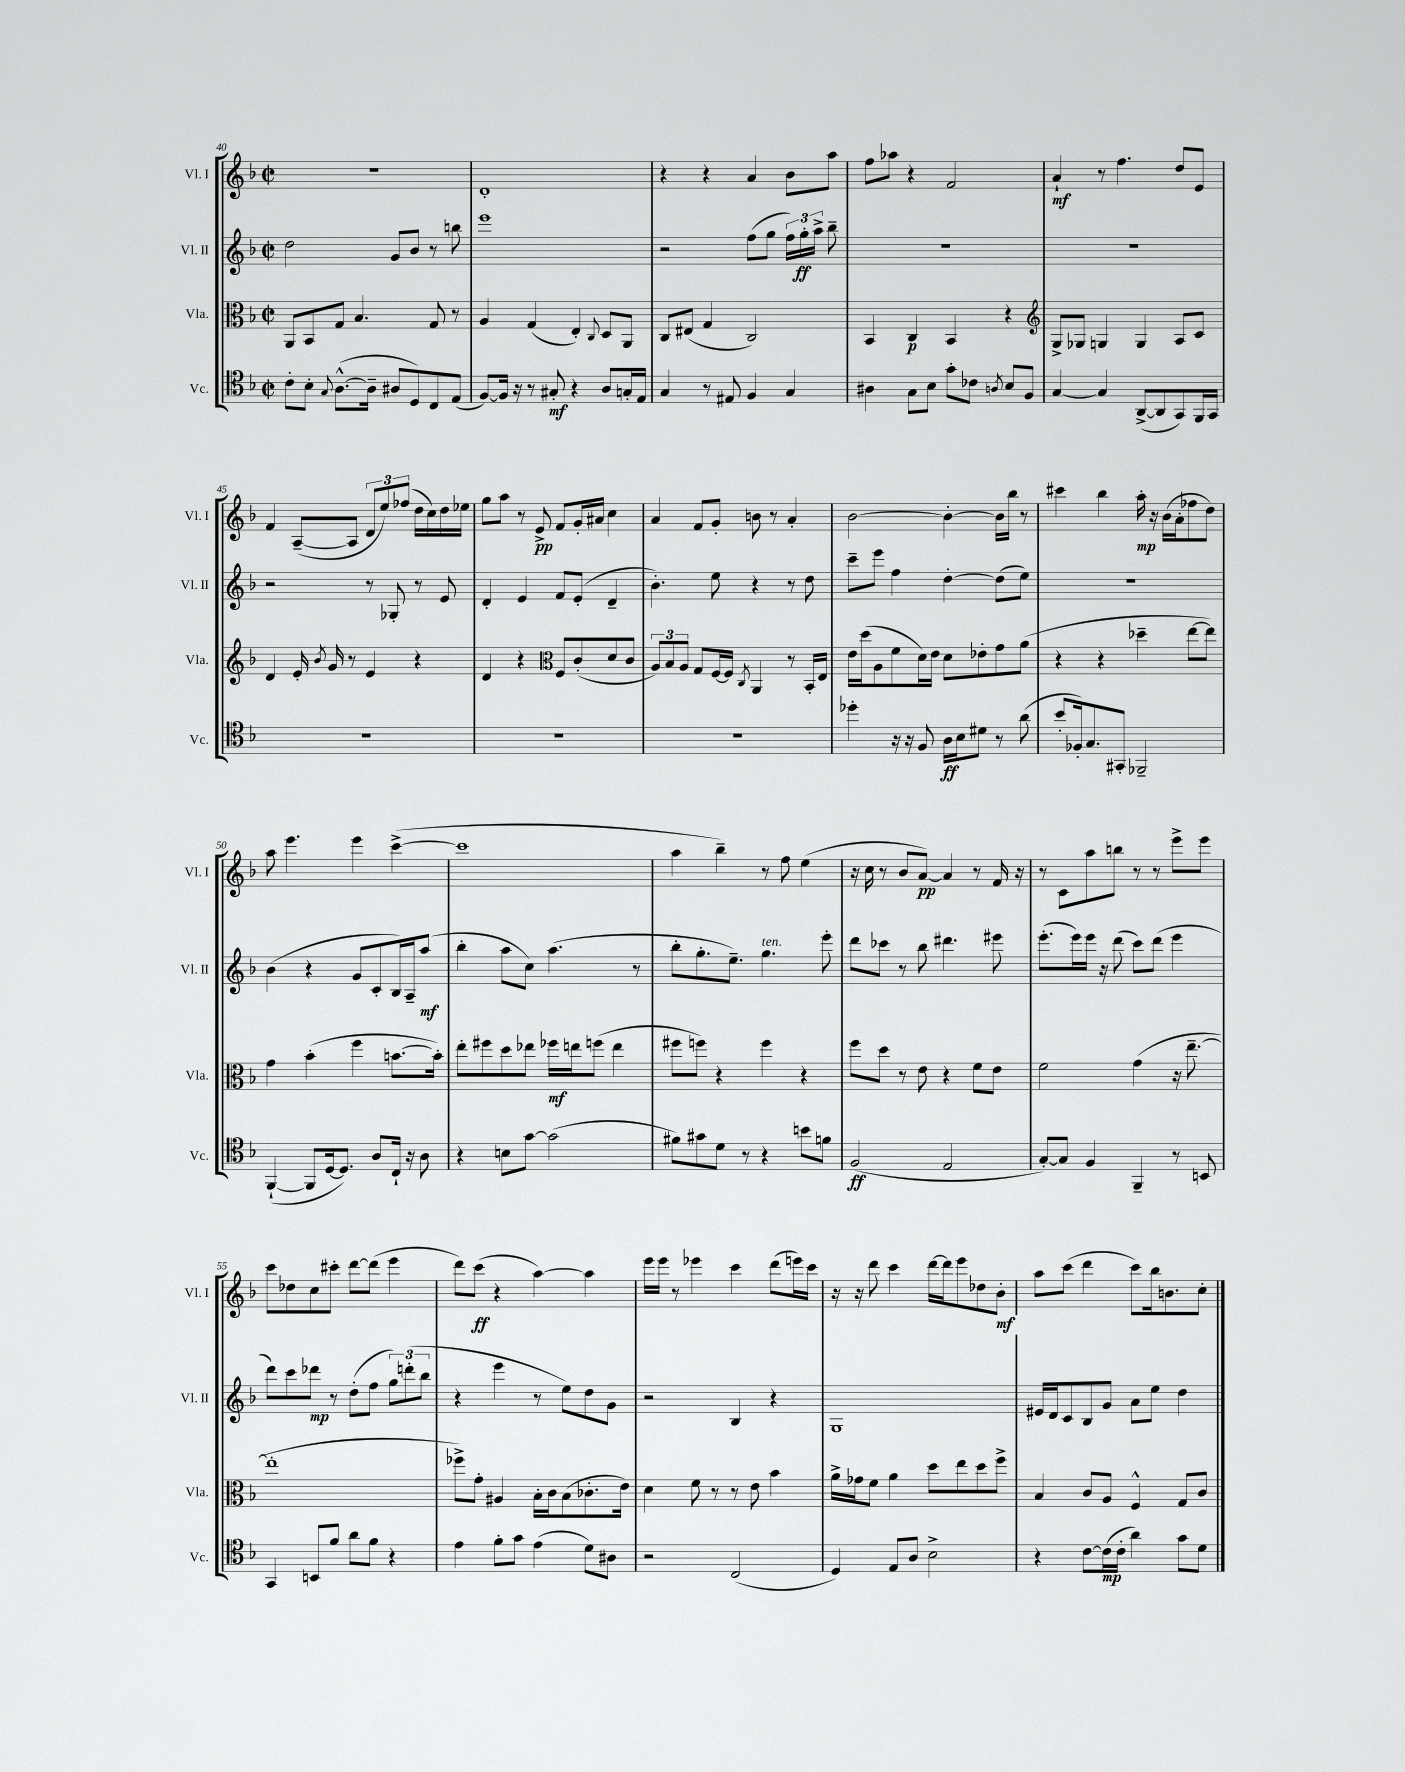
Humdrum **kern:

**kern	**kern	**kern	**kern
*staff4	*staff3	*staff2	*staff1
*clefC4	*clefC3	*clefG2	*clefG2
*k[b-]	*k[b-]	*k[b-]	*k[b-]
*M2/2	*M2/2	*M2/2	*M2/2
*met(c|)	*met(c|)	*met(c|)	*met(c|)
8c'	8AA	2dd	1r
8B-'	8BB-	.	.
8qqG	.	.	.
([8.A^^	8G	.	.
.	4.B-	.	.
16A~]	.	.	.
8A#	.	8g	.
8D)	.	8b-	.
8C	8G	8r	.
(8E	8r	8bb	.
=	=	=	=
[8F)	4A	1eee	1d'
16F]	.	.	.
16r	.	.	.
8r	(4G	.	.
8G#'	.	.	.
4r	4E')	.	.
.	8qqC	.	.
8A	8D	.	.
16G'	8AA	.	.
16E	.	.	.
=	=	=	=
4G	8C	2r	4r
.	(8E#	.	.
8r	4G	.	4r
8E#	.	.	.
4F	2C)	(8ff	4a
.	.	8gg	.
4G	.	24ff)	8b-
.	.	24gg'	.
.	.	24aa^	.
.	.	8bb-~	8aa
=	=	=	=
4A#	4BB-	1r	8ff
.	.	.	8aa-
8G	4C	.	4r
8B-	.	.	.
8g'	4BB-	.	2f
8c-	.	.	.
8qA	.	.	.
8B-	4r	.	.
8F	.	.	.
=	=	=	=
*	*clefG2	*	*
[4G	8G^	1r	4a`
.	8G-	.	.
4G]	4G	.	8r
.	.	.	4.ff
([8AA^	4G	.	.
8AA]	.	.	.
8GG)	8A	.	8dd
16FF	8c	.	8e
16GG	.	.	.
=	=	=	=
1r	4d	2r	4f
.	16e'	.	([8A~
.	8qb-	.	.
.	16g	.	.
.	8r	.	8A]
.	4e	8r	12d
.	.	.	12ee)
.	.	8G-'	.
.	.	.	(12ff-
.	4r	8r	16dd
.	.	.	16cc)
.	.	8e	16dd
.	.	.	16ee-
=	=	=	=
1r	4d	4d'	8gg
.	.	.	8aa
.	4r	4e	8r
.	.	.	8e^
*	*clefC3	*	*
.	8F	8f	8f
.	(8c'	(8e'	16g'
.	.	.	16a#
.	8d	4d~	4cc
.	8c	.	.
=	=	=	=
1r	12A)	4.b-')	4a
.	12B-	.	.
.	12A	.	.
.	8G	.	8f
.	[16F	8ee	8g'
.	16F]	.	.
.	8qC	.	.
.	4AA	4r	8b
.	.	.	8r
.	8r	8r	4a'
.	16BB-'	8dd	.
.	16E	.	.
=	=	=	=
4dd-'	16e	8ccc~	[2b-
.	(16dd	.	.
.	8A	8eee	.
16r	8f	4ff	.
16r	.	.	.
8F	16d)	.	.
.	16e	.	.
16A	8d	[4dd'	4b-'_
16B-	.	.	.
8d#	8e-'	.	.
8r	8g	(8dd]	16b-]
.	.	.	16bb-
(8a	(8a	8ee)	8r
=	=	=	=
8b-'	4r	1r	4ccc#
16F-')	.	.	.
8.G	.	.	.
.	4r	.	4bb-
8GG#'	.	.	.
2FF-~	4dd-~	.	16aa'
.	.	.	16r
.	.	.	(16b-
.	.	.	16a'
.	[8ee	.	8ff-
.	8ee])	.	8dd)
=	=	=	=
([4FF`	4g	(4b-	8aa
.	.	.	4.eee
8FF]	(4b-'	4r	.
[16D	.	.	.
8.D])	.	.	.
.	4ff	8g	4eee
8A	.	8c'	.
16C`	[8.b	16B-)	([4ccc^
16r	.	16A~	.
8A	.	(8aa	.
.	16b'])	.	.
=	=	=	=
4r	8ee'	4bb-'	1ccc]
.	8ff#	.	.
8B	8dd	8aa	.
[8g	8ee-	8cc)	.
(2g]	16ff-	(4.aa	.
.	16ee	.	.
.	(8ff	.	.
.	4ee	.	.
.	.	8r	.
=	=	=	=
8f#)	8ff#	8bb-'	4aa
8g#	8ff)	8.gg'	.
8d	4r	.	4bb-~)
.	.	8.ee~)	.
8r	.	.	.
4r	4ff	4.gg	8r
.	.	.	8ff
8b	4r	.	(4ee
8f	.	8eee'	.
=	=	=	=
(2F	8ff	8ddd	16r
.	.	.	16cc
.	8dd	8ccc-	8r
.	8r	8r	8b-
.	8e	8bb-	[8a)
2E	4r	4.ddd#	4a]
.	8f	.	8r
.	8e	8eee#	16f
.	.	.	16r
=	=	=	=
[8G')	2f	(8.eee'	8r
8G]	.	.	8c
.	.	16eee)	.
4F	.	16eee	8aa
.	.	16r	.
.	.	(8ddd	8bb
4FF~	(4g	8ccc)	8r
.	.	(8ddd	8r
8r	16r	4eee	8eee^
.	[8.ee~	.	.
8BB	.	.	8eee
=	=	=	=
4GG	1ee']	8ddd)	8ccc
.	.	8ccc	8dd-
8BB	.	8ddd-	8cc
8f	.	8r	8ccc#'
8a	.	(8dd'	[8ddd
8f	.	8ff	(8ddd]
4r	.	12gg)	4eee
.	.	(12ddd'	.
.	.	12bb-	.
=	=	=	=
4e	8ff-^)	4r	8ddd)
.	8g'	.	(8ccc
8f'	4A#	4eee	4r
8g	.	.	.
(4e	16B-'	8r	[4aa)
.	16c	.	.
.	(8B-	8ee)	.
8d)	8.c-'	8dd	4aa]
8A#	.	8g	.
.	16e)	.	.
=	=	=	=
2r	4d	2r	16eee
.	.	.	16eee
.	.	.	8r
.	8f	.	4eee-
.	8r	.	.
(2C	8r	4B-	4ccc
.	8e	.	.
.	4b-	4r	(8ddd
.	.	.	16eee)
.	.	.	16ccc
=	=	=	=
4D)	16a^	1G	16r
.	16g-	.	16r
.	8f	.	8ddd
8E	4a	.	4ccc
8A	.	.	.
2B-^	8dd	.	[16ddd
.	.	.	16ddd]
.	8ee	.	8eee
.	8dd	.	8dd-
.	8ff^	.	8b-'
=	=	=	=
4r	4B-	16e#	8aa
.	.	16d	.
.	.	8c	(8ccc
[8c	8c	8B-	4ddd
(16c]	8A	8g	.
16c'	.	.	.
4a)	4F^^	8a	8ccc)
.	.	8ee	16bb-
.	.	.	8.b
8g	8G	4dd	.
8d	8c	.	8cc'
==	==	==	==
*-	*-	*-	*-
